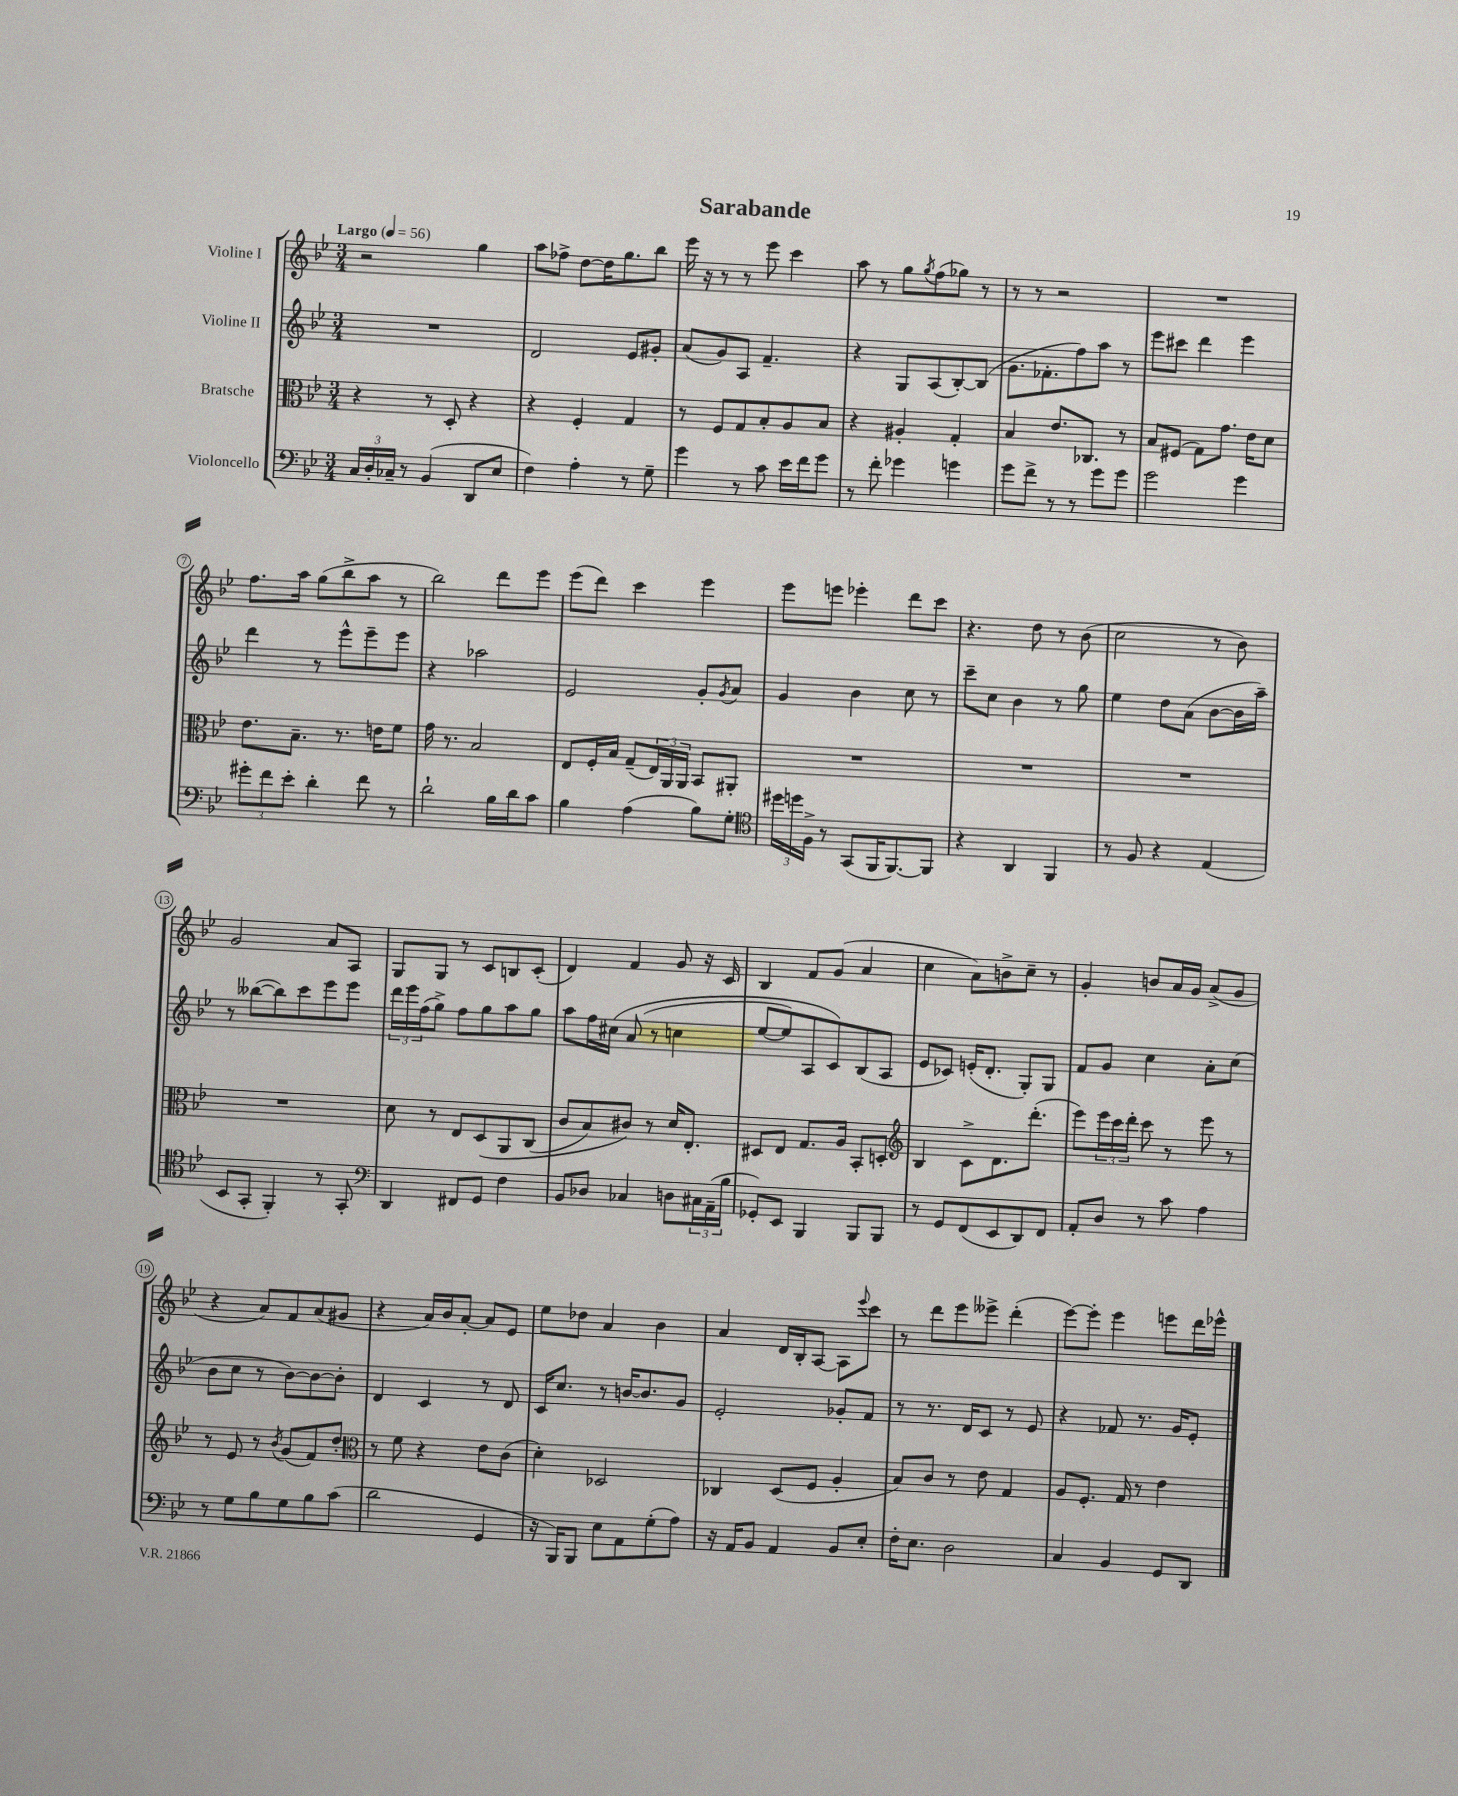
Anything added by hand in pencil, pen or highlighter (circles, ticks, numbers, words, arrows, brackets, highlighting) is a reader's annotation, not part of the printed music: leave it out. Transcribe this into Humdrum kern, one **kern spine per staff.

**kern	**kern	**kern	**kern
*part4	*part3	*part2	*part1
*staff4	*staff3	*staff2	*staff1
*I"Violoncello	*I"Bratsche	*I"Violine II	*I"Violine I
*clefF4	*clefC3	*clefG2	*clefG2
*k[b-e-]	*k[b-e-]	*k[b-e-]	*k[b-e-]
*M3/4	*M3/4	*M3/4	*M3/4
*MM56	*MM56	*MM56	*MM56
=1	=1	=1	=1
!	!	!	!LO:TX:a:B:t=Largo
24C/LL	4r	2.r	2r
24D'/	.	.	.
24C-X~/JJ	.	.	.
8r	.	.	.
(4BB-/	8r	.	.
.	8D'/	.	.
8DD/L	4r	.	4gg\
8E-/J	.	.	.
=2	=2	=2	=2
4F\)	4r	2d/	8aa\L
.	.	.	8ff-X^\J
4A'\	4F'/	.	[8dd\L
.	.	.	16dd\K]
.	.	.	8.gg\
8r	4G/	8e-/L	.
8G~\	.	8g#X'/J	8bb-\J
=3	=3	=3	=3
4g\	8r	(8a/L	16eee-\
.	.	.	16r
.	8F/L	8g/)	8r
8r	8G/	8A/J	8r
8c\	8B-'/	4.f~/	8eee-\
16e-\LL	8A/	.	4ccc\
16f\J	.	.	.
8g\J	8B-/J	.	.
=4	=4	=4	=4
8r	4r	4r	8aa\
8f'\	.	.	8r
4g-X\	4A#X'/	8G/L	8gg\L
.	.	.	8qgg/
.	.	(8A/	(8ff\
4gn\	4G'/	[8B-'/)	8gg-X\J)
.	.	(8B-/J]	8r
=5	=5	=5	=5
8g\L	4B-/	8.g\L	8r
8f^\J	.	.	8r
.	.	8.f-X'\	.
8r	8.e-/L	.	2r
8r	.	8ff\)	.
.	8.C-X/J	.	.
8g\L	.	8aa\J	.
8g\J	8r	8r	.
=6	=6	=6	=6
2g\	8B-/L	8eee-\L	2.r
.	(8F#X/J	8ccc#X\J	.
.	8G\L)	4ddd\	.
.	8.g\J	.	.
4g\	.	4eee-\	.
.	16e-\KL	.	.
.	8d\J	.	.
!!LO:LB:g=z
=7	=7	=7	=7
12g#X'\L	8.e-\L	4ddd\	8.ff\L
12f\	.	.	.
12e-'\J	.	.	.
.	8.B-~\J	.	16aa\Jk
4d'\	.	8r	(8gg\L
.	8.r	8eee-^^\L	8bb-^\
8f\	.	8eee-~\	8aa\J
.	16en\KL	.	.
8r	8f\J	8eee-\J	8r
=8	=8	=8	=8
2d`\	16g\	4r	2bb-\)
.	8.r	.	.
.	2B-/	2aa-X\	.
16B-\LL	.	.	8ddd\L
16d\J	.	.	.
8c\J	.	.	8eee-\J
=9	=9	=9	=9
4B-\	8E-/L	2e-/	(8eee-\L
.	16F'/L	.	8ddd\J)
.	16B-/JJ	.	.
(4A\	(8G~/L	.	4ccc\
.	24E-/L)	.	.
.	24AA/	.	.
.	24AA/JJ	.	.
8B-\L)	8BB-/L	8g'/L	4eee-\
.	.	8qg/	.
8G'\J	8AA#X'/J	8a/J	.
=10	=10	=10	=10
*clefC4	*	*	*
24dd#X\LL	2.r	4g/	8eee-\L
24ddn\	.	.	.
24F^\JJ	.	.	.
8r	.	.	8eeen\J
(8GG/L	.	4b-\	4eee-X'\
16FF/K	.	.	.
[8.FF/)	.	.	.
.	.	8cc\	8ddd\L
8FF/J]	.	8r	8ccc\J
=11	=11	=11	=11
4r	2.r	8ccc~\L	4.r
.	.	8cc\J	.
4AA/	.	4b-\	.
.	.	.	8dd\
4FF/	.	8r	8r
.	.	8gg\	(8b-\
=12	=12	=12	=12
8r	2.r	4ee-\	2cc\
8F/	.	.	.
4r	.	8dd\L	.
.	.	(8a\J	.
(4E-/	.	[8b-\L	8r
.	.	16b-\L]	8b-\)
.	.	16aa~\JJ)	.
!!LO:LB:g=z
=13	=13	=13	=13
8BB-/L	2.r	8r	2g/
8GG'/J	.	([8bb--X\L	.
4FF'/)	.	8bb--\])	.
.	.	8ccc\	.
8r	.	8eee-\	8a/L
8GG'/	.	8eee-\J	8A/J
=14	=14	=14	=14
*clefF4	*	*	*
4DD/	8d\	24ddd\LL	8G/L
.	.	24eee-\	.
.	.	(24ff\J	.
.	8r	8gg^\J)	8G/J
8FF#X/L	8E-/L	8ff\L	8r
8GG/J	(8D/	8gg\	8c/L
4F\	8AA/	8aa\	8Bn/
.	(8C/J	8gg\J	(8c'/J
=15	=15	=15	=15
8BB-/L	8c/L	8aa\L	4d/)
8D-X/J	8B-/)	16ff\L	.
.	.	(16cc#X\JJ	.
4C-X/	8c#X/J)	(8a/	4f/
.	8r	8r	.
8Dn\L	16d/KL	4ccn\	8g/
.	8.E-'/J	.	.
24C#X\L	.	.	16r
(24AA~\	.	.	.
.	.	.	16c/
24B-\JJ	.	.	.
=16	=16	=16	=16
8GG-X'/L)	8D#X/L	[8ee-/L	4B-/
8EE-/J	8E-/J	8ee-/])	.
4BBB-/	8.G/L	8A/	8f/L
.	.	8c/)	(8g/J
.	16A/Jk	.	.
8BBB-/L	8BB-'/L	(8B-/	4a/
8BBB-/J	8Dn'/J	8A/J	.
=17	=17	=17	=17
*	*clefG2	*	*
8r	4B-/	8e-/L	4cc\
8GG/L	.	8c-X/J)	.
(8FF/	8c^\L	(16en'/KL	8a\L)
.	.	8.d'/J	.
8EE-/	8.d\	.	8bn^\
8DD/)	.	8G'/L)	8cc~\J
.	(8.ddd'\J	.	.
8FF/J	.	8G/J	8r
=18	=18	=18	=18
8AA'/L	8eee-\L)	8f/L	4g'/
8D/J	24eee-\L	8g/J	.
.	24ccc\	.	.
.	24ddd'\JJ	.	.
8r	8ccc\	4cc\	8bn/L
8c\	8r	.	16a/L
.	.	.	16g/JJ
4A\	8eee-\	8a'\L	(8a^/L
.	8r	(8cc\J	8g/J
!!LO:LB:g=z
=19	=19	=19	=19
8r	8r	8b-\L	4r
8G\L	8e-/	8cc\J	.
8B-\	8r	8r	8a/L)
.	8qb-/	.	.
8G\	(8g/L	[8b-\L)	8f/
8B-\	8f/)	8b-\_	(8a/
(8c\J	8dd'/J	8b-'\J]	8g#X/J
=20	=20	=20	=20
*	*clefC3	*	*
2d\	8r	4d/	4r
.	8f\	.	.
.	4r	4c/	16a/LL)
.	.	.	16b-/J
.	.	.	[8a'/J
4GG/	8e-\L	8r	8a/L]
.	(8c\J	8d/	8e-/J
=21	=21	=21	=21
16r	4d'\)	16c/KL	8ee-\L
16BBB-/KL)	.	8.cc/J	.
8BBB-/J	.	.	8dd-X\J
8E-\L	2D-X/	8r	4a/
8AA\	.	[16bn/KL	.
.	.	8.b/]	.
(8G'\	.	.	4b-\
8A\J)	.	8g/J	.
=22	=22	=22	=22
16r	4C-X/	2e-'/	4a/
16AA/KL	.	.	.
8BB-/J	.	.	.
4AA/	(8D/L	.	16d/LL
.	.	.	16B-'/J
.	8F/J	.	[8A/J
8BB-/L	4A'/	8g-X'/L	8A\L]
.	.	.	8qqeee-/
8E-'/J	.	8f/J	8ccc\J
=23	=23	=23	=23
16F'\KL	8B-/L)	8r	8r
8.E-\J	.	.	.
.	8c/J	8.r	8ddd\L
2D\	8r	.	8eee-\
.	.	16d/KL	.
.	8e-\	8c/J	8eee--X^\J
.	4G/	8r	(4ddd'\
.	.	8e-/	.
=24	=24	=24	=24
4C/	8A/L	4r	[8eee-\L)
.	8.F'/J	.	8eee-'\J]
4BB-/	.	8f-X/	4eee-\
.	16G/	.	.
.	8r	8.r	.
8GG/L	4e-\	.	8eeen\L
.	.	16g/KL	.
8DD/J	.	8e-'/J	16ddd\L
.	.	.	16eee-X^^\JJ
==	==	==	==
*-	*-	*-	*-
